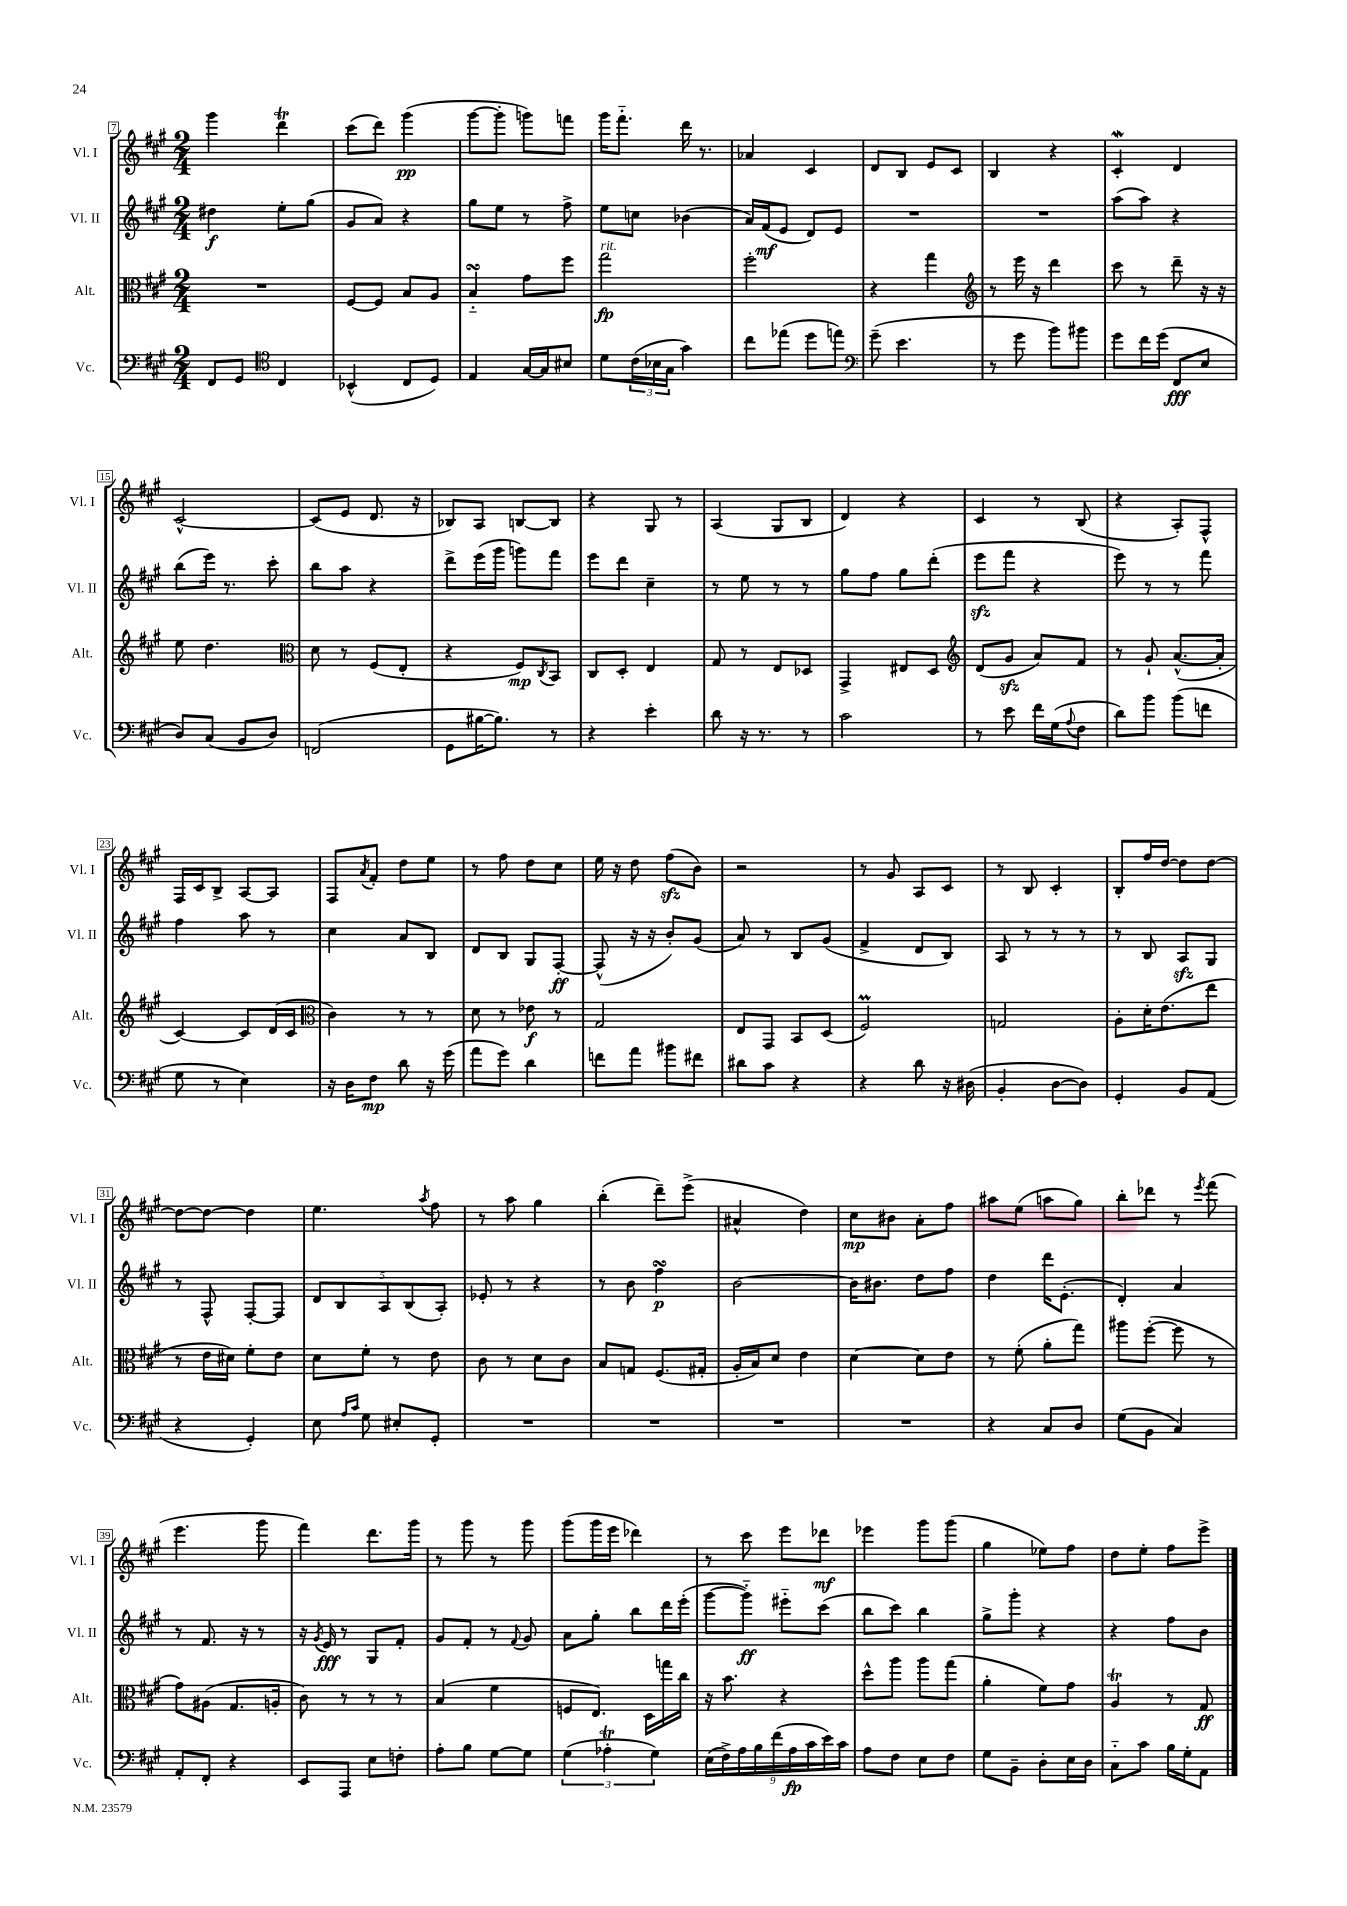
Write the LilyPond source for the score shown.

<<
\new StaffGroup <<
\new Staff = "s0" \with { instrumentName = "Vl. I" shortInstrumentName = "Vl. I" } {
    \clef treble \key a \major \numericTimeSignature \time 2/4
    gis'''4 d'''4\trill |
    cis'''8( d'''8) gis'''4\pp( |
    gis'''8~ gis'''8-. g'''8) f'''8 |
    gis'''16 fis'''8.-_ d'''16 r8. |
    aes'4 cis'4 |
    d'8 b8 e'8 cis'8 |
    b4 r4 |
    cis'4-.\mordent d'4 |
    cis'2~-^ |
    cis'8( e'8 d'8. r16 |
    bes8) a8 b8~ b8 |
    r4 gis8 r8 |
    a4( gis8 b8 |
    d'4) r4 |
    cis'4 r8 b8( |
    r4 a8-.) fis8-^ |
    fis16 cis'16 b8-> a8~ a8 |
    fis8 \acciaccatura { a'8 } fis'8-. d''8 e''8 |
    r8 fis''8 d''8 cis''8 |
    e''16 r16 d''8 fis''8\sfz( b'8) |
    r2 |
    r8 gis'8 a8 cis'8 |
    r8 b8 cis'4-. |
    b8-. fis''16 d''16~ d''8 d''8~ |
    d''8~ d''8~ d''4 |
    e''4. \acciaccatura { a''8 } fis''8 |
    r8 a''8 gis''4 |
    b''4-.( d'''8--) e'''8->( |
    ais'4-^ d''4) |
    cis''8\mp bis'8 a'8-. fis''8 |
    ais''8 e''8( a''8 gis''8) |
    b''8-. des'''8 r8 \acciaccatura { e'''8 } fis'''8( |
    e'''4. gis'''8 |
    fis'''4) d'''8. gis'''16 |
    r8 gis'''8 r8 gis'''8 |
    gis'''8( gis'''16 e'''16 des'''4) |
    r8 cis'''8 e'''8 des'''8\mf |
    ees'''4 gis'''8 gis'''8( |
    gis''4 ees''8) fis''8 |
    d''8 e''8-. fis''8 e'''8-> \bar "|." |
}
\new Staff = "s1" \with { instrumentName = "Vl. II" shortInstrumentName = "Vl. II" } {
    \clef treble \key a \major \numericTimeSignature \time 2/4
    dis''4\f e''8-. gis''8( |
    gis'8 a'8) r4 |
    gis''8 e''8 r8 fis''8-> |
    e''8 c''8 bes'4( |
    a'16) fis'16\mf( e'8 d'8) e'8 |
    R2 |
    R2 |
    a''8( a''8) r4 |
    b''8( e'''16) r8. cis'''8-. |
    b''8 a''8 r4 |
    d'''8-> e'''16( gis'''16 g'''8) fis'''8 |
    e'''8 d'''8 cis''4-- |
    r8 e''8 r8 r8 |
    gis''8 fis''8 gis''8 d'''8-.( |
    e'''8\sfz fis'''8 r4 |
    e'''8) r8 r8 fis'''8 |
    fis''4 a''8 r8 |
    cis''4 a'8 b8 |
    d'8 b8 gis8 fis8~-.\ff |
    fis8-^( r16 r16 b'8-.) gis'8( |
    a'8) r8 b8 gis'8( |
    fis'4-> d'8 b8) |
    a8 r8 r8 r8 |
    r8 b8 a8\sfz gis8 |
    r8 fis8-^ fis8~-. fis8 |
    \tuplet 5/4 { d'8 b8 a8 b8( a8-.) } |
    ees'8-. r8 r4 |
    r8 b'8 fis''4\turn\p |
    b'2~ |
    b'16 bis'8. d''8 fis''8 |
    d''4 d'''16 e'8.-.( |
    d'4-.) a'4 |
    r8 fis'8. r16 r8 |
    r16 \acciaccatura { gis'8 } e'16\fff r8 gis8 fis'8-. |
    gis'8 fis'8-. r8 \appoggiatura { fis'8 } gis'8 |
    a'8 gis''8-. b''8 d'''16 e'''16-.( |
    gis'''8~ gis'''8-_\ff) eis'''8-_ cis'''8( |
    b''8 cis'''8) b''4 |
    gis''8-> gis'''8-. r4 |
    r4 fis''8 b'8 \bar "|." |
}
\new Staff = "s2" \with { instrumentName = "Alt." shortInstrumentName = "Alt." } {
    \clef alto \key a \major \numericTimeSignature \time 2/4
    R2 |
    fis8~ fis8 b8 a8 |
    b4-_\turn gis'8 fis''8 |
    gis''2\fp^\markup { \italic "rit." } |
    fis''2-. |
    r4 gis''4 |
    \clef treble r8 e'''16 r16 d'''4 |
    cis'''8 r8 d'''8-- r16 r16 |
    e''8 d''4. |
    \clef alto d'8 r8 fis8( e8-. |
    r4 fis8\mp) \acciaccatura { cis8 } b,8 |
    cis8 d8-. e4 |
    gis8 r8 e8 des8 |
    gis,4-> eis8 d8 |
    \clef treble d'8( gis'8\sfz a'8) fis'8 |
    r8 gis'8-! a'8.~-^( a'16-. |
    cis'4~) cis'8 d'16( cis'16 |
    \clef alto cis'4) r8 r8 |
    d'8 r8 ees'8\f r8 |
    gis2 |
    e8 gis,8 b,8 d8( |
    fis2\prall) |
    g2 |
    a8-. d'16-. e'8.( e''8 |
    r8 e'16 dis'16) fis'8-. e'8 |
    d'8 fis'8-. r8 e'8 |
    cis'8 r8 d'8 cis'8 |
    b8 g8 fis8.( gis16-. |
    a16-. b16) d'8 e'4 |
    d'4~ d'8 e'8 |
    r8 fis'8-.( a'8-. gis''8) |
    ais''8 fis''8~-.( fis''8 r8 |
    gis'8) ais8( gis8. a16-. |
    cis'8) r8 r8 r8 |
    b4( fis'4 |
    f8 e8.) d16 g''16 cis''16 |
    r16 b'8. r4 |
    d''8-^ a''8 a''8 gis''8( |
    a'4-. fis'8) gis'8 |
    a4\trill r8 gis8\ff \bar "|." |
}
\new Staff = "s3" \with { instrumentName = "Vc." shortInstrumentName = "Vc." } {
    \clef bass \key a \major \numericTimeSignature \time 2/4
    fis,8 gis,8 \clef tenor cis4 |
    bes,4-^( cis8 d8) |
    e4 gis16~ gis16 bis8 |
    d'8 \tuplet 3/2 { cis'16( bes16 gis16 } gis'4) |
    cis''8 ees''8( d''8 e''8) |
    \clef bass gis'8--( e'4. |
    r8 gis'8 b'8) bis'8 |
    gis'8 fis'16 gis'16( fis,8\fff e8 |
    d8) cis8( b,8 d8) |
    f,2( |
    gis,8 bis16~ bis8.) r8 |
    r4 e'4-. |
    d'8 r16 r8. r8 |
    cis'2 |
    r8 e'8 fis'16 gis16( \appoggiatura { a8 } fis8 |
    d'8) b'8 b'8( f'8 |
    gis8 r8 e4) |
    r16 d16 fis8\mp d'8 r16 gis'16( |
    a'8 gis'8) d'4 |
    f'8 a'8 bis'8 fis'8 |
    dis'8 cis'8 r4 |
    r4 d'8 r16 dis16( |
    b,4-. d8~ d8) |
    gis,4-. b,8 a,8( |
    r4 gis,4-.) |
    e8 \grace { a16 cis'16 } gis8 eis8-. gis,8-. |
    R2 |
    R2 |
    R2 |
    R2 |
    r4 cis8 d8 |
    gis8( b,8 cis4) |
    a,8-. fis,8-. r4 |
    e,8 a,,8 e8 f8-. |
    a8-. b8 gis8~ gis8 |
    \tuplet 3/2 { gis4( aes4-.\trill gis4) } |
    \tuplet 9/8 { e16( fis16->) a16 b16 fis'16( a16\fp cis'16 e'16) cis'16 } |
    a8 fis8 e8 fis8 |
    gis8 b,8-- d8-. e16 d16 |
    cis8-_ cis'8 b16 gis16-. a,8 \bar "|." |
}
>>
>>
\layout { \context { \Score currentBarNumber = #7 \override BarNumber.stencil = #(make-stencil-boxer 0.1 0.3 ly:text-interface::print) } }
